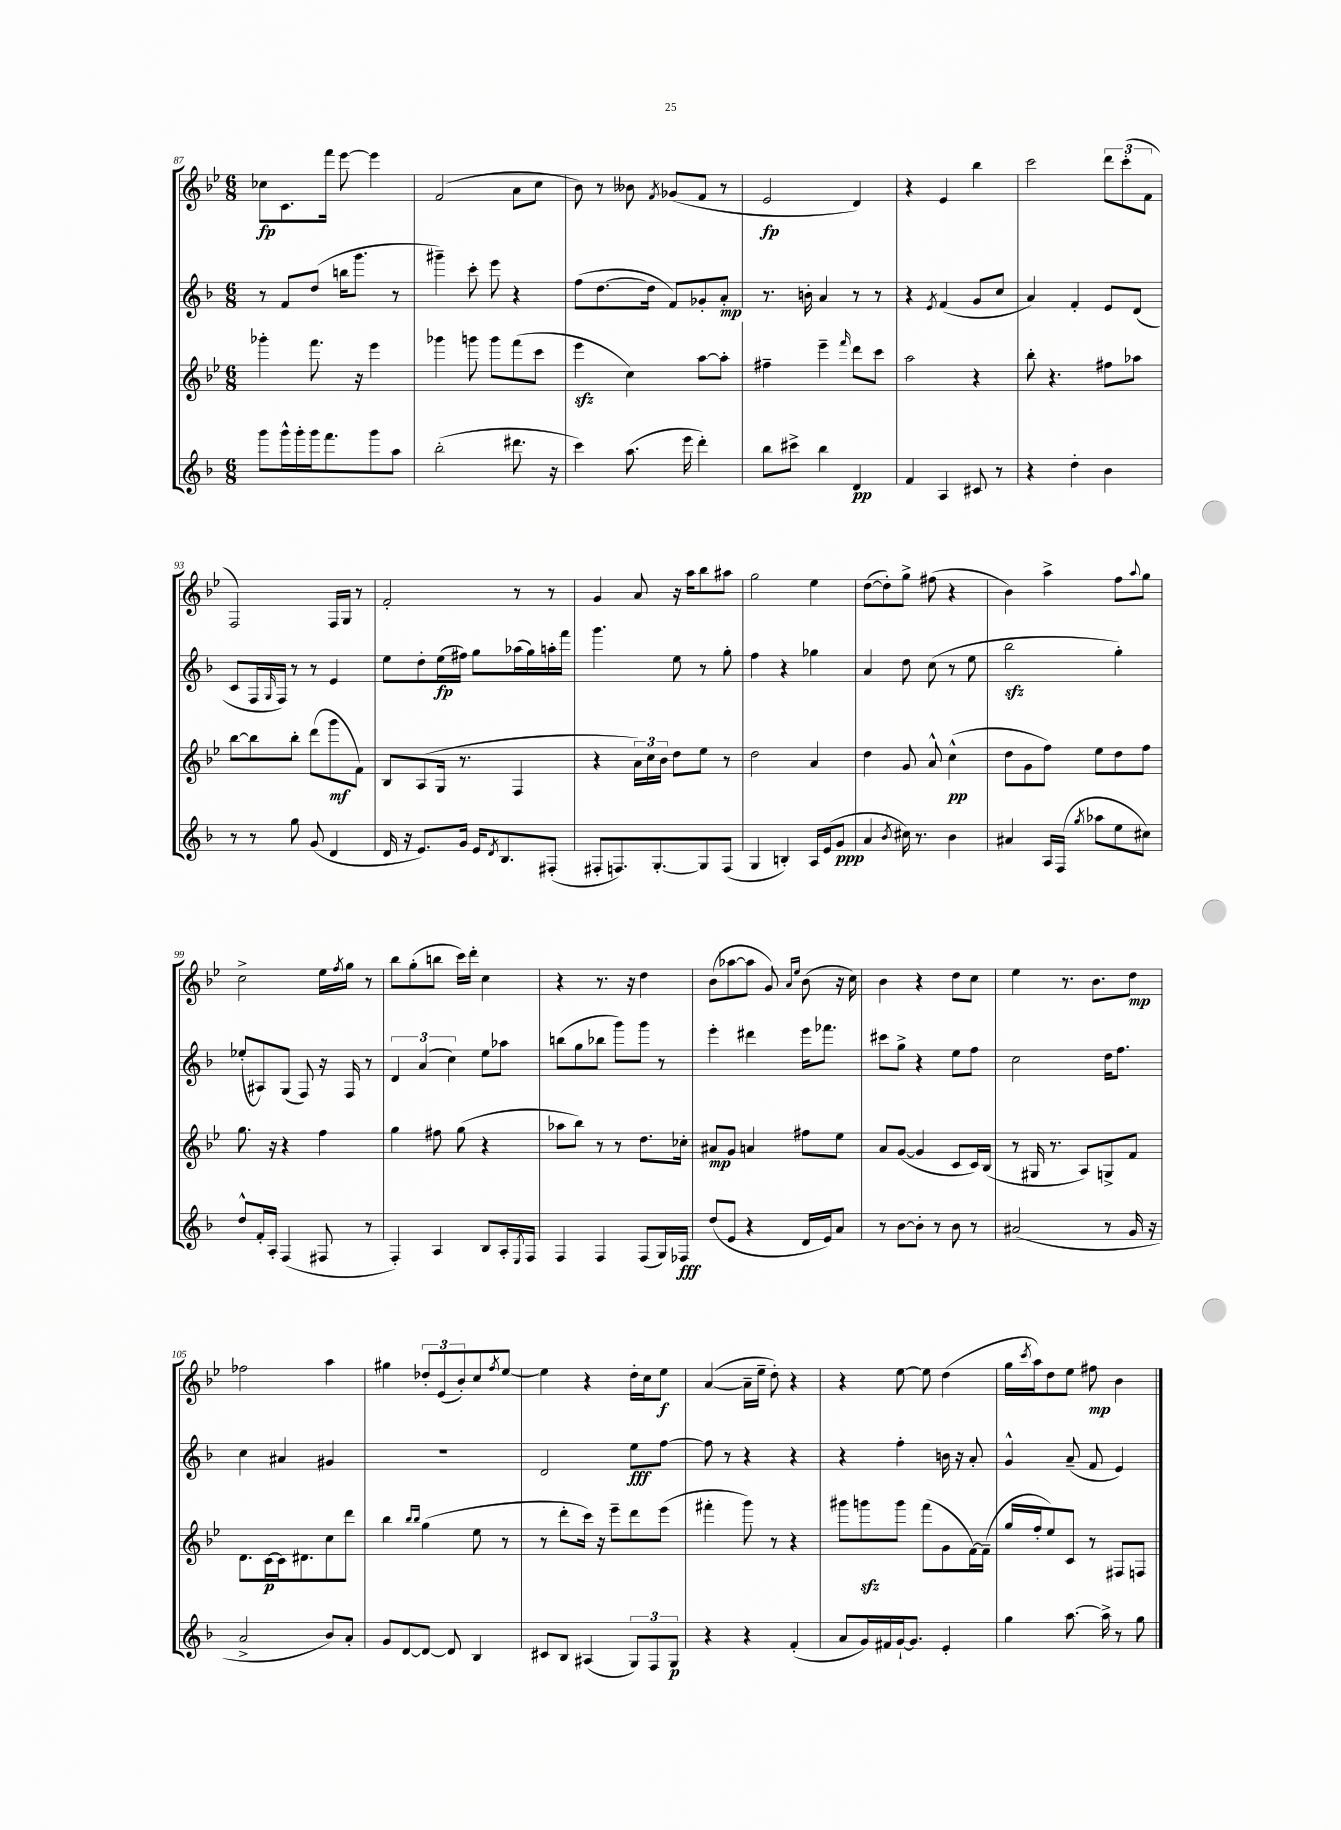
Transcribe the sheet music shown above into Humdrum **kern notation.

**kern	**dynam	**kern	**dynam	**kern	**dynam	**kern	**dynam
*part4	*part4	*part3	*part3	*part2	*part2	*part1	*part1
*staff4	*staff4	*staff3	*staff3	*staff2	*staff2	*staff1	*staff1
*clefG2	*	*clefG2	*	*clefG2	*	*clefG2	*
*k[b-]	*	*k[b-e-]	*	*k[b-]	*	*k[b-e-]	*
*M6/8	*	*M6/8	*	*M6/8	*	*M6/8	*
=87	=87	=87	=87	=87	=87	=87	=87
8ggg\L	.	4ggg-X'\	.	8r	.	8cc-X\L	fp
16ggg^^\L	.	.	.	8f/L	.	8.c\	.
16ggg'\	.	.	.	.	.	.	.
16ggg\J	.	8.fff\	.	(8dd/J	.	.	.
8.fff\	.	.	.	.	.	16fff\Jk	.
.	.	.	.	16bbn\KL	.	[8eee-\	.
.	.	16r	.	8.ggg\J	.	.	.
8ggg\	.	4eee-\	.	.	.	4eee-\]	.
8aa\J	.	.	.	8r	.	.	.
=88	=88	=88	=88	=88	=88	=88	=88
(2bb-'\	.	4ggg-X\	.	4ggg#X~\)	.	(2f/	.
.	.	8gggn\	.	8ccc'\	.	.	.
.	.	8ggg\L	.	8eee\	.	.	.
8.ddd#X\	.	(8fff\	.	4r	.	8a\L	.
.	.	8ccc\J	.	.	.	8cc\J	.
16r	.	.	.	.	.	.	.
=89	=89	=89	=89	=89	=89	=89	=89
4ccc\)	.	4eee-zz\	.	(8ff\L	.	8b-\)	.
.	.	.	.	[8.dd\	.	8r	.
(8.aa\	.	4cc\)	.	.	.	8b--X\	.
.	.	.	.	16dd\Jk]	.	.	.
.	.	.	.	.	.	8qf/	.
.	.	.	.	8f/L)	.	(8g-X/L	.
16eee\	.	.	.	.	.	.	.
4ddd'\)	.	[8aa\L	.	8g-X'/	.	8f/J	.
.	.	8aa'\J]	.	8a'/J	mp	8r	.
=90	=90	=90	=90	=90	=90	=90	=90
8bb-\L	.	4ff#X~\	.	8.r	.	2e-/	fp
8ccc#X^\J	.	.	.	.	.	.	.
.	.	.	.	16bn'\	.	.	.
4bb-\	.	4eee-~\	.	4a/	.	.	.
.	.	16qqfff/	.	.	.	.	.
4d/	pp	8ddd\L	.	8r	.	4d/)	.
.	.	8ccc\J	.	8r	.	.	.
=91	=91	=91	=91	=91	=91	=91	=91
4f/	.	2aa\	.	4r	.	4r	.
.	.	.	.	8qe/	.	.	.
4A/	.	.	.	(4f/	.	4e-/	.
8c#X/	.	4r	.	8g/L	.	4bb-\	.
8r	.	.	.	8cc/J	.	.	.
=92	=92	=92	=92	=92	=92	=92	=92
4r	.	8bb-'\	.	4a/)	.	2ccc\	.
.	.	4.r	.	.	.	.	.
4dd'\	.	.	.	4f'/	.	.	.
4b-\	.	8ff#X\L	.	8e/L	.	12ddd\L	.
.	.	.	.	.	.	(12ccc'\	.
.	.	8aa-X\J	.	(8d/J	.	.	.
.	.	.	.	.	.	12f\J	.
!!LO:LB:g=z
=93	=93	=93	=93	=93	=93	=93	=93
8r	.	[8bb-\L	.	8c/L	.	2F/)	.
8r	.	8bb-\]	.	16F/L	.	.	.
.	.	.	.	16qqG/	.	.	.
.	.	.	.	16F/JJ)	.	.	.
8gg\	.	8bb-'\J	.	8r	.	.	.
(8g/	.	(8ddd\L	.	8r	.	.	.
4d/	.	8ggg\	mf	4e/	.	16F/LL	.
.	.	.	.	.	.	16G/JJ	.
.	.	8f\J)	.	.	.	8r	.
=94	=94	=94	=94	=94	=94	=94	=94
16d/	.	8B-/L	.	8ee\L	.	2f'/	.
16r	.	.	.	.	.	.	.
8.e/L)	.	(8A/	.	8dd'\	.	.	.
.	.	16G/Jk	.	(16ee\L	fp	.	.
16g/Jk	.	8.r	.	16ff#X\JJ)	.	.	.
16e/KL	.	.	.	8gg\L	.	.	.
8qd/	.	.	.	.	.	.	.
8.B-/	.	.	.	.	.	.	.
.	.	4F/	.	(16aa-X\L	.	8r	.
.	.	.	.	16gg\)	.	.	.
(8F#X'/J	.	.	.	16aan'\	.	8r	.
.	.	.	.	16fff\JJ	.	.	.
=95	=95	=95	=95	=95	=95	=95	=95
8F#X'/L	.	4r	.	4.ggg\	.	4g/	.
8.Fn/)	.	.	.	.	.	.	.
.	.	24a\LL)	.	.	.	8a/	.
.	.	24cc\	.	.	.	.	.
[8.G'/	.	.	.	.	.	.	.
.	.	24b-\JJ	.	.	.	.	.
.	.	8dd\L	.	8ee\	.	16r	.
.	.	.	.	.	.	16aa\KL	.
8G/]	.	8ee-\J	.	8r	.	8bb-\	.
(8F/J	.	8r	.	8gg'\	.	8aa#X\J	.
=96	=96	=96	=96	=96	=96	=96	=96
4G/	.	2dd\	.	4ff\	.	2gg\	.
4Bn'/)	.	.	.	4r	.	.	.
16A/LL	.	4a/	.	4gg-X\	.	4ee-\	.
(16e/J	.	.	.	.	.	.	.
8g/J	ppp	.	.	.	.	.	.
=97	=97	=97	=97	=97	=97	=97	=97
4a/	.	4dd\	.	4a/	.	([8dd\L	.
.	.	.	.	.	.	8dd'\])	.
8qb-/	.	.	.	.	.	.	.
16cc#X\)	.	8g/	.	8dd\	.	8gg^\J	.
8.r	.	.	.	.	.	.	.
.	.	8a^^/	.	(8cc\	.	(8ff#X\	.
4b-\	.	(4cc^^\	pp	8r	.	4r	.
.	.	.	.	8ee\	.	.	.
=98	=98	=98	=98	=98	=98	=98	=98
4a#X/	.	8dd\L	.	2bb-zz\	.	4b-\)	.
.	.	8g\	.	.	.	.	.
16A/LL	.	8ff\J)	.	.	.	4aa^\	.
(16F/JJ	.	.	.	.	.	.	.
8qgg/	.	.	.	.	.	.	.
8aa-X\L	.	8ee-\L	.	.	.	.	.
8ee\	.	8dd\	.	4gg'\)	.	8ff\L	.
.	.	.	.	.	.	8qqaa/	.
8cc#X\J)	.	8ff\J	.	.	.	8gg\J	.
!!LO:LB:g=z
=99	=99	=99	=99	=99	=99	=99	=99
8dd^^/L	.	8.gg\	.	(8ee-X'/L	.	2cc^\	.
16f'/L	.	.	.	8A#X/)	.	.	.
16A'/JJ	.	16r	.	.	.	.	.
(4F/	.	4r	.	(8G/J	.	.	.
.	.	.	.	8F/)	.	.	.
8F#X/	.	4ff\	.	16r	.	16ee-\LL	.
.	.	.	.	.	.	8qff/	.
.	.	.	.	16F/	.	16gg\JJ	.
8r	.	.	.	8r	.	8r	.
=100	=100	=100	=100	=100	=100	=100	=100
4F'/)	.	4gg\	.	6d/	.	8bb-\L	.
.	.	.	.	.	.	(8gg'\	.
.	.	.	.	(6a/	.	.	.
4A/	.	8ff#X\	.	.	.	8bbn\J	.
.	.	.	.	6cc\)	.	.	.
.	.	(8gg\	.	.	.	16ccc\LL)	.
.	.	.	.	.	.	16ddd'\JJ	.
8B-/L	.	4r	.	8ee\L	.	4cc\	.
16A'/L	.	.	.	8aa-X\J	.	.	.
8qE/	.	.	.	.	.	.	.
16F/JJ	.	.	.	.	.	.	.
=101	=101	=101	=101	=101	=101	=101	=101
4F/	.	8aa-X\L	.	(8bbn\L	.	4r	.
.	.	8bb-\J)	.	8gg\	.	.	.
4F/	.	8r	.	8bb-X\J	.	8.r	.
.	.	8r	.	8ggg\L)	.	.	.
.	.	.	.	.	.	16r	.
(8F/L	.	8.dd\L	.	8ggg\J	.	4dd\	.
16G/L)	.	.	.	8r	.	.	.
16F-X/JJ	fff	16cc-X'\Jk	.	.	.	.	.
=102	=102	=102	=102	=102	=102	=102	=102
(8dd/L	.	8a#X/L	mp	4eee'\	.	(8b-\L	.
8e/J	.	8g/J	.	.	.	[8aa-X\	.
4r	.	4an/	.	4ddd#X\	.	8aa-\J]	.
.	.	.	.	.	.	8g/)	.
.	.	.	.	.	.	16qqa/LL	.
.	.	.	.	.	.	16qqee-/JJ	.
16d/LL	.	8ff#X\L	.	16eee\KL	.	(8b-\	.
16e/J)	.	.	.	8.fff-X\J	.	.	.
8a/J	.	8ee-\J	.	.	.	16r	.
.	.	.	.	.	.	16cc\)	.
=103	=103	=103	=103	=103	=103	=103	=103
8r	.	8a/L	.	8ccc#X\L	.	4b-\	.
[8b-\L	.	([8g/J	.	8gg^\J	.	.	.
8b-'\J]	.	4g/]	.	4r	.	4r	.
8r	.	.	.	.	.	.	.
8b-\	.	8c/L	.	8ee\L	.	8dd\L	.
8r	.	16c/L)	.	8ff\J	.	8cc\J	.
.	.	(16B-/JJ	.	.	.	.	.
=104	=104	=104	=104	=104	=104	=104	=104
(2a#X/	.	8r	.	2cc\	.	4ee-\	.
.	.	16G#X/	.	.	.	.	.
.	.	8.r	.	.	.	.	.
.	.	.	.	.	.	8.r	.
.	.	8A/L)	.	.	.	.	.
.	.	.	.	.	.	8.b-\L	.
8r	.	8Gn^/	.	16dd\KL	.	.	.
.	.	.	.	8.ff\J	.	.	.
16g/	.	8f/J	.	.	.	8dd\J	mp
16r	.	.	.	.	.	.	.
!!LO:LB:g=z
=105	=105	=105	=105	=105	=105	=105	=105
2a^/	.	8.d\L	.	4cc\	.	2ff-X\	.
.	.	[16c\L	p	.	.	.	.
.	.	16c\J]	.	4a#X/	.	.	.
.	.	8.d#X\	.	.	.	.	.
8b-/L)	.	8cc\	.	4g#X/	.	4aa\	.
8a'/J	.	8ddd\J	.	.	.	.	.
=106	=106	=106	=106	=106	=106	=106	=106
8g/L	.	4bb-\	.	2.r	.	4gg#X\	.
[8d/	.	.	.	.	.	.	.
.	.	16qqbb-/LL	.	.	.	.	.
.	.	16qqbb-/JJ	.	.	.	.	.
8d/J_	.	(4gg\	.	.	.	12dd-X'/L	.
.	.	.	.	.	.	(12e-/	.
8d/]	.	.	.	.	.	.	.
.	.	.	.	.	.	12b-'/)	.
4B-/	.	8ee-\	.	.	.	8cc/	.
.	.	.	.	.	.	8qff/	.
.	.	8r	.	.	.	[8ee-/J	.
=107	=107	=107	=107	=107	=107	=107	=107
8c#X/L	.	8r	.	2d/	.	4ee-\]	.
8B-/J	.	8ddd'\L	.	.	.	.	.
(4A#X/	.	16ccc\Jk)	.	.	.	4r	.
.	.	16r	.	.	.	.	.
.	.	8eee-~\L	.	.	.	.	.
12G/L)	.	8ddd\	.	8ee\L	fff	16dd'\LL	.
.	.	.	.	.	.	16cc\J	.
12F/	.	.	.	.	.	.	.
.	.	(8eee-\J	.	[8ff\J	.	8ee-\J	f
12G/J	p	.	.	.	.	.	.
=108	=108	=108	=108	=108	=108	=108	=108
4r	.	4fff#X'\	.	8ff\]	.	([4a/	.
.	.	.	.	8r	.	.	.
4r	.	8ggg\)	.	4r	.	16a~\LL]	.
.	.	.	.	.	.	16ee-~\JJ	.
.	.	8r	.	.	.	8dd'\)	.
(4f'/	.	4r	.	4r	.	4r	.
=109	=109	=109	=109	=109	=109	=109	=109
8a/L	.	8ggg#X\L	.	4r	.	4r	.
16g/L)	.	8gggnzz\	.	.	.	.	.
16f#X/	.	.	.	.	.	.	.
[16g`/J	.	8ggg\J	.	4ff'\	.	[8ee-\	.
8.g/J]	.	.	.	.	.	.	.
.	.	(8fff\L	.	.	.	8ee-\]	.
4e'/	.	8g\	.	16bn\	.	(4dd\	.
.	.	.	.	16r	.	.	.
.	.	[16f\L)	.	8a'/	.	.	.
.	.	(16f~\JJ]	.	.	.	.	.
=110	=110	=110	=110	=110	=110	=110	=110
4gg\	.	16gg/LL	.	4g^^/	.	16gg\LL	.
.	.	.	.	.	.	8qccc/	.
.	.	16ff'/J	.	.	.	16aa\J)	.
.	.	8ee-/)	.	.	.	8dd\	.
[8.aa\	.	8c/J	.	(8a~/	.	8ee-\J	.
.	.	8r	.	8f/	.	8ff#X\	mp
16aa^\]	.	.	.	.	.	.	.
8r	.	8F#X/L	.	4e/)	.	4b-\	.
8gg\	.	8Fn/J	.	.	.	.	.
==	==	==	==	==	==	==	==
*-	*-	*-	*-	*-	*-	*-	*-
